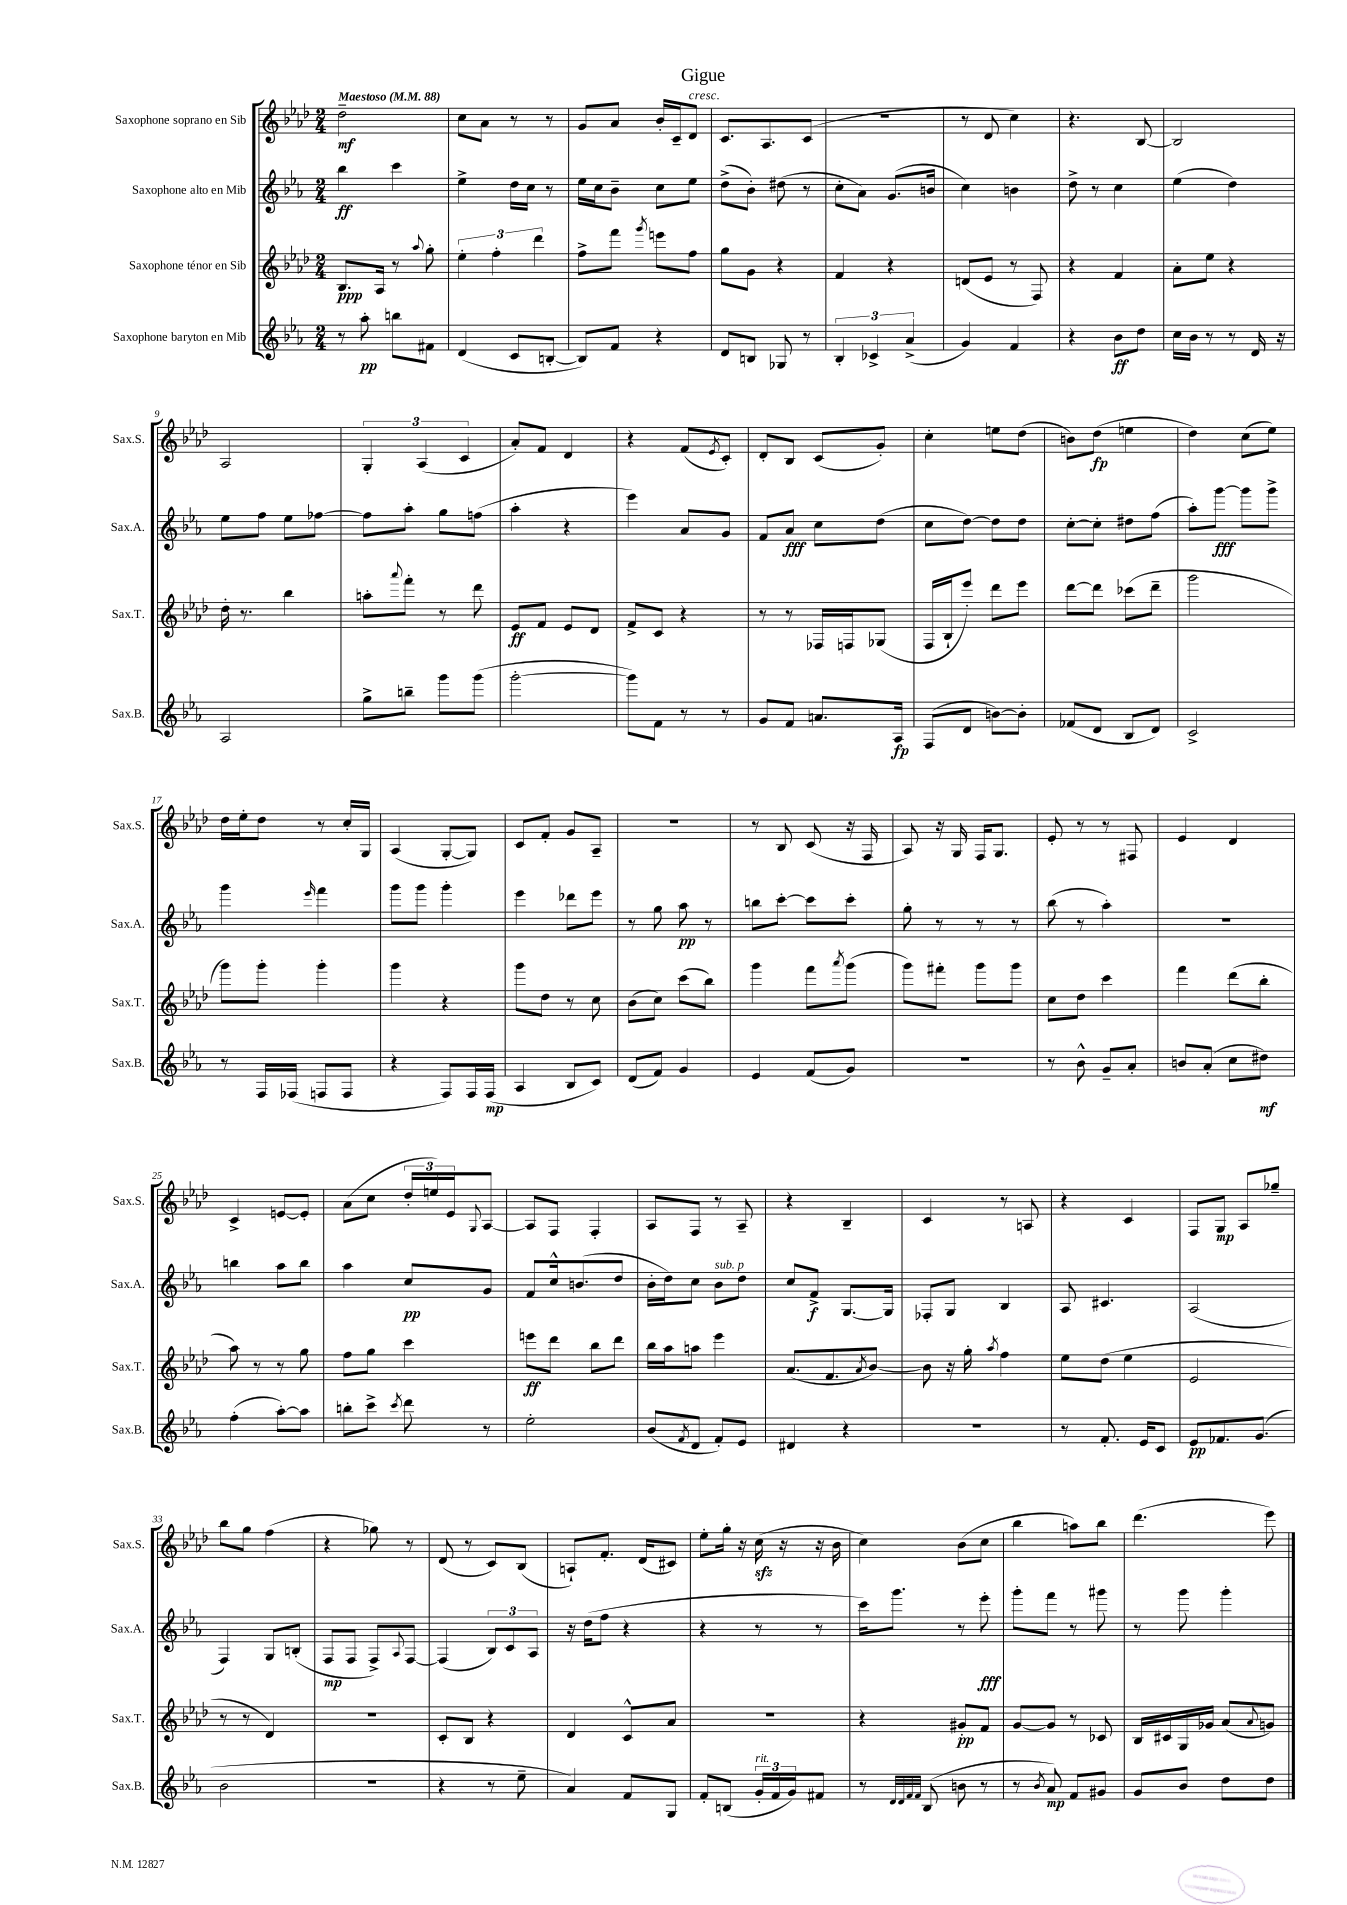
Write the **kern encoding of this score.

**kern	**kern	**kern	**kern
*staff4	*staff3	*staff2	*staff1
*clefG2	*clefG2	*clefG2	*clefG2
*k[b-e-a-]	*k[b-e-a-d-]	*k[b-e-a-]	*k[b-e-a-d-]
*M2/4	*M2/4	*M2/4	*M2/4
*MM88	*MM88	*MM88	*MM88
8r	8.B-	4bb-	2dd-~
8aa-'	.	.	.
.	16A-	.	.
8bb	8r	4ccc	.
.	8qqaa-	.	.
8f#	8gg'	.	.
=	=	=	=
(4d	6ee-'	4ee-^	8cc
.	.	.	8a-
.	6ff'	.	.
8c	.	16dd	8r
.	.	16cc	.
.	6ddd-	.	.
[8B'	.	8r	8r
=	=	=	=
8B])	8ff^	16ee-	8g
.	.	16cc	.
8f	8fff	8b-~	8a-
.	8qggg	.	.
4r	8eee	8cc	16b-'
.	.	.	16c~
.	8ff	8ee-	8d-
=	=	=	=
8d	8gg	(8dd^	8.c
8B	8g	8b-')	.
.	.	.	8.A-
8G-	4r	(8dd#	.
8r	.	8r	(8c
=	=	=	=
6B-'	4f	8cc'	2r
.	.	8a-)	.
6c-^	.	.	.
.	4r	(8.g	.
(6a-^	.	.	.
.	.	16b	.
=	=	=	=
4g)	(8d	4cc)	8r
.	8e-	.	8d-
4f	8r	4b	4cc)
.	8F)	.	.
=	=	=	=
4r	4r	8dd^	4.r
.	.	8r	.
8b-	4f	4cc	.
8dd	.	.	[8B-
=	=	=	=
16cc	8a-'	(4ee-	2B-]
16b-	.	.	.
8r	8ee-	.	.
8r	4r	4dd)	.
16d	.	.	.
16r	.	.	.
=	=	=	=
2A-	16dd-'	8ee-	2A-
.	8.r	.	.
.	.	8ff	.
.	4bb-	8ee-	.
.	.	[8ff-	.
=	=	=	=
8gg^	8aa'	8ff-]	6G'
.	8qqaaa-	.	.
8bb~	8fff'	8aa-'	.
.	.	.	(6A-
8ggg	8r	8gg	.
.	.	.	6c
(8ggg	8ddd-	(8ff	.
=	=	=	=
[2ggg'	8e-	4aa-'	8a-')
.	8f	.	8f
.	8e-	4r	4d-
.	8d-	.	.
=	=	=	=
8ggg])	8f^	4eee-)	4r
8f	8c	.	.
8r	4r	8a-	(8f
.	.	.	8qe-
8r	.	8g	8c')
=	=	=	=
8g	8r	8f	8d-'
8f	8r	8a-	8B-
8.a	16F-	8cc	(8c
.	16F	.	.
.	(8G-	(8dd	8g')
16A-	.	.	.
=	=	=	=
(8F	16F	8cc	4cc'
.	16B-`	.	.
8d	8eee-')	[8dd)	.
[8b)	8ddd-	8dd]	8ee
8b']	8eee-	8dd	(8dd-
=	=	=	=
(8f-	[8ddd-	[8cc'	8b)
8d	8ddd-]	8cc']	(8dd-
8B-	(8ccc-	8dd#	4ee
8d)	8ddd-~	(8ff	.
=	=	=	=
2c^	2ggg	8aa-')	4dd-)
.	.	[8ggg	.
.	.	8ggg]	(8cc
.	.	8ggg^	8ee-)
=	=	=	=
8r	8ggg)	4ggg	16dd-
.	.	.	16ee-'
16F	8ggg'	.	8dd-
(16F-	.	.	.
.	.	16qqeee-	.
8F	4ggg'	4fff	8r
8F	.	.	16cc'
.	.	.	16G
=	=	=	=
4r	4ggg	8ggg	(4A-
.	.	8ggg	.
8F)	4r	4ggg'	[8G'
16F	.	.	8G])
(16F	.	.	.
=	=	=	=
4A-	8ggg	4eee-	8c
.	8dd-	.	8f'
8B-	8r	8ddd-	8g
8c)	8cc	8eee-	8A-~
=	=	=	=
(8d	(8b-	8r	2r
8f)	8cc)	8gg	.
4g	(8ccc	8aa-	.
.	8bb-)	8r	.
=	=	=	=
4e-	4ggg	8bb	8r
.	.	[8ccc'	8B-
(8f	8fff	8ccc]	(8c
.	8qaaa-	.	.
8g)	(8ggg	8ccc'	16r
.	.	.	16F
=	=	=	=
2r	8ggg)	8gg'	8A-)
.	8fff#'	8r	16r
.	.	.	16G
.	8ggg	8r	16F
.	.	.	8.G
.	8ggg	8r	.
=	=	=	=
8r	8cc	(8bb-	8e-'
8b-^^	8dd-	8r	8r
8g~	4ccc	4aa-')	8r
8a-'	.	.	8F#
=	=	=	=
8b	4fff	2r	4e-
(8a-'	.	.	.
8cc	(8ddd-	.	4d-
8dd#)	8bb-'	.	.
=	=	=	=
(4ff'	8aa-)	4bb	4c^
.	8r	.	.
[8aa-')	8r	8aa-	[8e
8aa-]	8gg	8bb	8e']
=	=	=	=
8bb'	8ff	4aa-	(8a-
8ccc^	8gg	.	8cc
8qccc	.	.	.
8ddd	4ccc	8cc	24dd-'
.	.	.	24ee)
.	.	.	24e-
.	.	.	8qqG
8r	.	8g	[8A-
=	=	=	=
2ee-'	8eee	8f	8A-]
.	8ddd-	16cc^^	8F
.	.	(8.b	.
.	8bb-	.	4F'
.	8ddd-	8dd	.
=	=	=	=
(8b-	16bb-	16b-'	8A-
.	16aa-	16dd)	.
8qf	.	.	.
8d	8aa	8cc	8F
8f')	4eee-	8b-	8r
8e-	.	8dd	8A-~
=	=	=	=
4d#	(8.a-	8cc	4r
.	.	8f^	.
.	8.f	.	.
4r	.	[8.G	4B-~
.	8qa-	.	.
.	[8b-)	.	.
.	.	16G]	.
=	=	=	=
2r	8b-]	8F-'	4c
.	16r	8G	.
.	16gg'	.	.
.	8qaa-	.	.
.	4ff	4B-	8r
.	.	.	8A
=	=	=	=
8r	8ee-	8A-	4r
8.f'	(8dd-	4.c#	.
.	4ee-	.	4c
16e-	.	.	.
8c	.	.	.
=	=	=	=
8e-	2e-	(2A-	8F
8.f-	.	.	8G
.	.	.	8A-
(8.g	.	.	.
.	.	.	8gg-~
=	=	=	=
2b-	8r	4F)	8bb-
.	8r	.	8gg
.	4d-)	8G	(4ff
.	.	(8B'	.
=	=	=	=
2r	2r	8F	4r
.	.	8F	.
.	.	8F^)	8gg-)
.	.	8qqA-	.
.	.	[8F	8r
=	=	=	=
4r	8c'	(4F]	(8d-
.	8B-	.	8r
8r	4r	12B-)	8c)
.	.	12c	.
8ee-~	.	.	(8B-
.	.	12A-	.
=	=	=	=
4a-)	4d-	16r	8A`)
.	.	(16dd	.
.	.	8ff	8.f'
8f	8c^^	4r	.
.	.	.	(16d-
8G	8a-	.	8c#)
=	=	=	=
8f'	2r	4r	8ee-'
(8B	.	.	16gg'
.	.	.	16r
24g'	.	8r	(16cc
24f	.	.	.
.	.	.	16r
24g)	.	.	.
8f#	.	8r	16r
.	.	.	16b-
=	=	=	=
8r	4r	16ccc)	4cc)
.	.	8.ggg	.
32qqd	.	.	.
32qqd	.	.	.
32qqf	.	.	.
32qqf	.	.	.
(8B-	.	.	.
8b	8g#'	8r	(8b-
8r	8f	8eee-'	8cc
=	=	=	=
8r	[8g	8ggg'	4bb-
8qb-	.	.	.
8a-)	8g]	8fff	.
8f	8r	8r	8aa)
8g#	8c-	8ggg#	8bb-
=	=	=	=
8g	16B-	8r	(4.ddd-
.	16c#	.	.
8b-	16G	8ggg	.
.	16g-	.	.
8dd	(8a-	4ggg'	.
.	8qqa-	.	.
8dd	8g)	.	8eee-)
==	==	==	==
*-	*-	*-	*-
